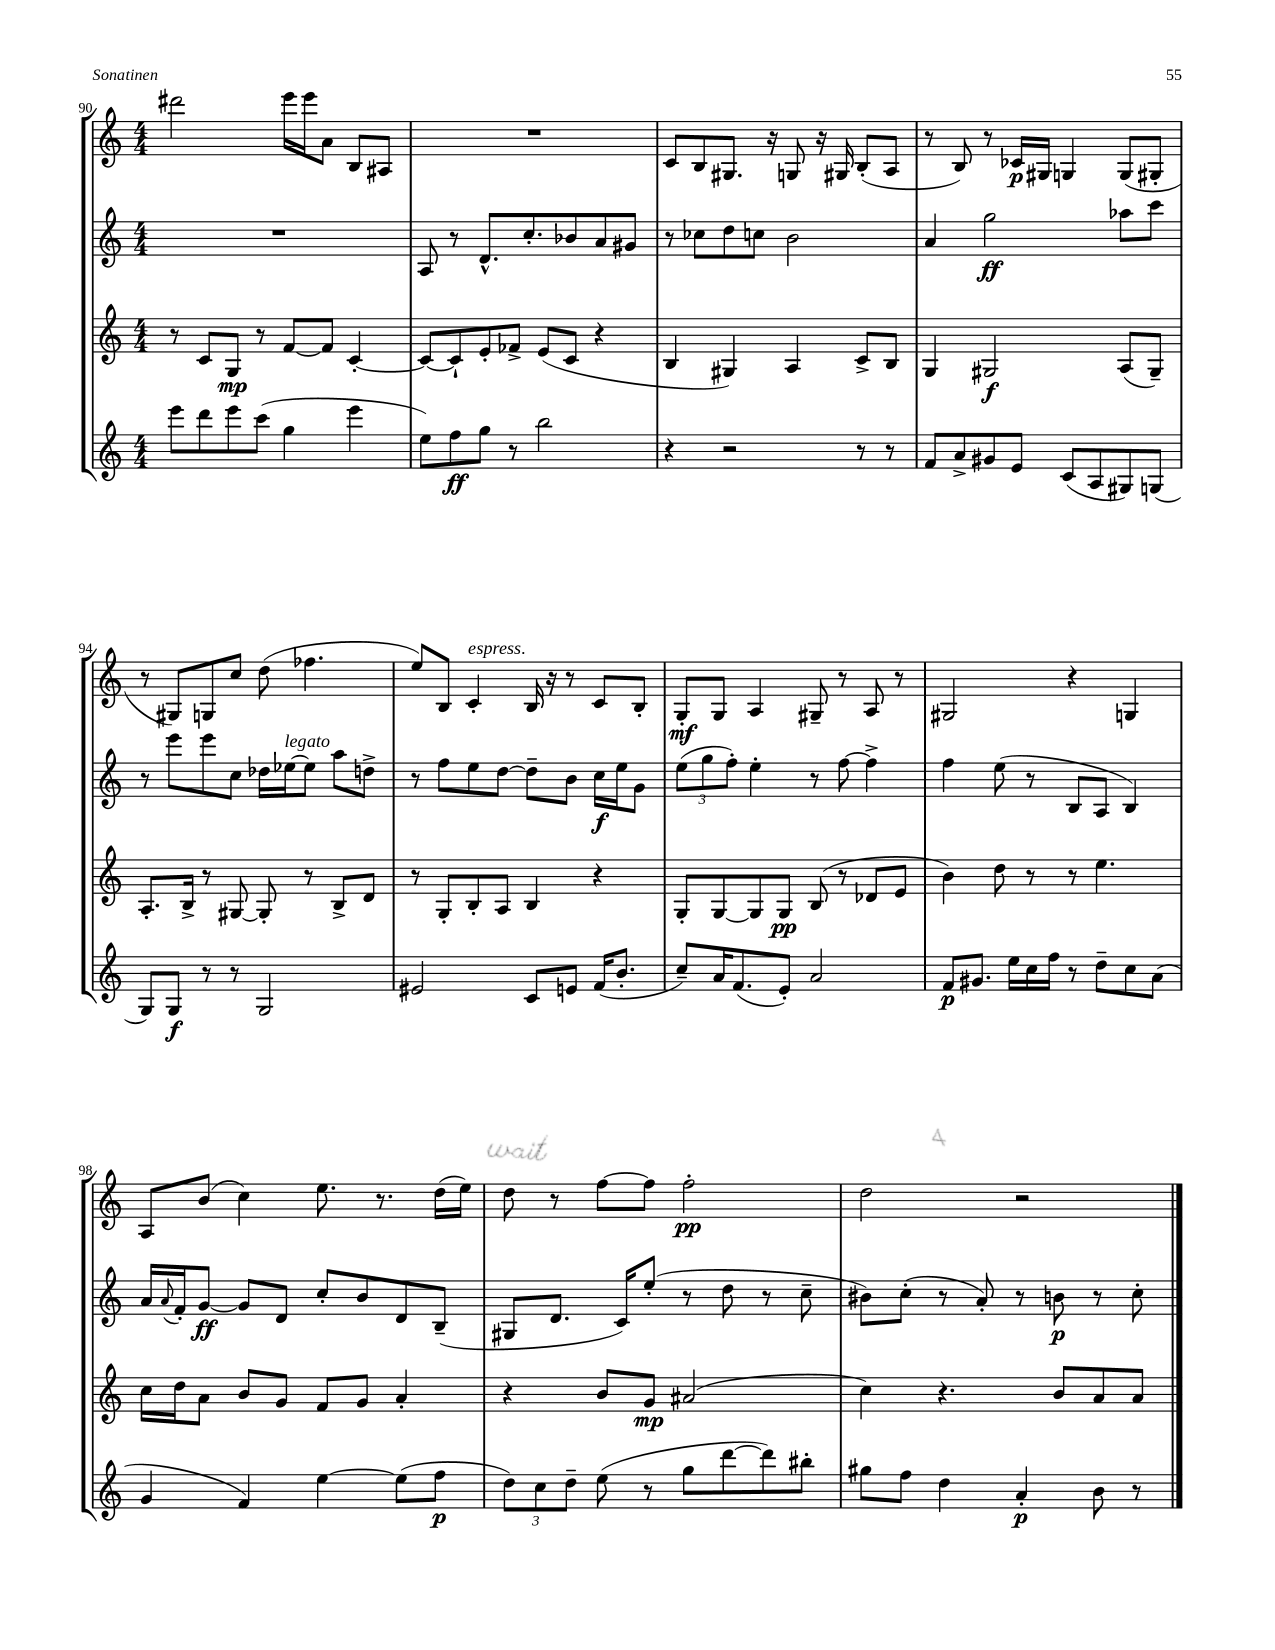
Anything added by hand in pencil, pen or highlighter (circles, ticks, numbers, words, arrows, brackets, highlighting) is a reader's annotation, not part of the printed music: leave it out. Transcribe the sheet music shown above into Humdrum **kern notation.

**kern	**dynam	**kern	**dynam	**kern	**dynam	**kern	**dynam
*part4	*part4	*part3	*part3	*part2	*part2	*part1	*part1
*staff4	*staff4	*staff3	*staff3	*staff2	*staff2	*staff1	*staff1
*clefG2	*	*clefG2	*	*clefG2	*	*clefG2	*
*k[]	*	*k[]	*	*k[]	*	*k[]	*
*M4/4	*	*M4/4	*	*M4/4	*	*M4/4	*
=90	=90	=90	=90	=90	=90	=90	=90
8eee\L	.	8r	.	1r	.	2ddd#X\	.
8ddd\	.	8c/L	.	.	.	.	.
8eee\	.	8G/J	mp	.	.	.	.
(8ccc\J	.	8r	.	.	.	.	.
4gg\	.	[8f/L	.	.	.	16eee\LL	.
.	.	.	.	.	.	16eee\J	.
.	.	8f/J]	.	.	.	8a\J	.
4eee\	.	[4c'/	.	.	.	8B/L	.
.	.	.	.	.	.	8A#X/J	.
=91	=91	=91	=91	=91	=91	=91	=91
8ee\L)	.	8c/L_	.	8A/	.	1r	.
8ff\	ff	8c`/]	.	8r	.	.	.
8gg\J	.	8e'/	.	8.d^^/L	.	.	.
8r	.	8f-X^/J	.	.	.	.	.
.	.	.	.	8.cc'/	.	.	.
2bb\	.	(8e/L	.	.	.	.	.
.	.	8c/J	.	8b-X/	.	.	.
.	.	4r	.	8a/	.	.	.
.	.	.	.	8g#X/J	.	.	.
=92	=92	=92	=92	=92	=92	=92	=92
4r	.	4B/	.	8r	.	8c/L	.
.	.	.	.	8cc-X\L	.	8B/	.
2r	.	4G#X/)	.	8dd\	.	8.G#X/J	.
.	.	.	.	8ccn\J	.	.	.
.	.	.	.	.	.	16r	.
.	.	4A/	.	2b\	.	8Gn/	.
.	.	.	.	.	.	16r	.
.	.	.	.	.	.	16G#X/	.
8r	.	8c^/L	.	.	.	(8B'/L	.
8r	.	8B/J	.	.	.	8A/J	.
=93	=93	=93	=93	=93	=93	=93	=93
8f/L	.	4G/	.	4a/	.	8r	.
8a^/	.	.	.	.	.	8B/)	.
8g#X/	.	2G#X/	f	2gg\	ff	8r	.
8e/J	.	.	.	.	.	16c-X/LL	p
.	.	.	.	.	.	16G#X/JJ	.
(8c/L	.	.	.	.	.	4Gn/	.
8A/	.	.	.	.	.	.	.
8G#X/)	.	(8A/L	.	8aa-X\L	.	(8G/L	.
(8Gn/J	.	8G#~/J)	.	8ccc\J	.	8G#X'/J	.
!!LO:LB:g=z
=94	=94	=94	=94	=94	=94	=94	=94
8G/L)	.	8.A'/L	.	8r	.	8r	.
8G/J	f	.	.	8eee\L	.	8G#X/L)	.
.	.	16B^/Jk	.	.	.	.	.
8r	.	8r	.	8eee\	.	8Gn/	.
8r	.	[8G#X/	.	8cc\J	.	8cc/J	.
2G/	.	8G#'/]	.	16dd-X\LL	.	(8dd\	.
!	!	!	!	!LO:TX:a:i:t=legato	!	!	!
.	.	.	.	[16ee-X\J	.	.	.
.	.	8r	.	8ee-\J]	.	4.ff-X\	.
.	.	8B^/L	.	8aa\L	.	.	.
.	.	8d/J	.	8ddn^\J	.	.	.
=95	=95	=95	=95	=95	=95	=95	=95
2e#X/	.	8r	.	8r	.	8ee/L)	.
.	.	8G'/L	.	8ff\L	.	8B/J	.
!	!	!	!	!	!	!LO:TX:a:i:t=espress.	!
.	.	8B'/	.	8ee\	.	4c'/	.
.	.	8A/J	.	[8dd\J	.	.	.
8c/L	.	4B/	.	8dd~\L]	.	16B/	.
.	.	.	.	.	.	16r	.
8en/J	.	.	.	8b\J	.	8r	.
(16f/KL	.	4r	.	16cc\LL	f	8c/L	.
8.b'/J	.	.	.	16ee\J	.	.	.
.	.	.	.	8g\J	.	8B'/J	.
=96	=96	=96	=96	=96	=96	=96	=96
8cc~/L)	.	8G'/L	.	(12ee\L	.	8G'/L	mf
.	.	.	.	12gg\	.	.	.
16a/K	.	[8G/	.	.	.	8G/J	.
.	.	.	.	12ff'\J)	.	.	.
(8.f/	.	.	.	.	.	.	.
.	.	8G/]	.	4ee'\	.	4A/	.
8e'/J)	.	8G/J	pp	.	.	.	.
2a/	.	(8B/	.	8r	.	8G#X~/	.
.	.	8r	.	[8ff\	.	8r	.
.	.	8d-X/L	.	4ff^\]	.	8A/	.
.	.	8e/J	.	.	.	8r	.
=97	=97	=97	=97	=97	=97	=97	=97
8f/L	p	4b\)	.	4ff\	.	2G#X/	.
8.g#X/J	.	.	.	.	.	.	.
.	.	8dd\	.	(8ee\	.	.	.
16ee\LL	.	.	.	.	.	.	.
16cc\	.	8r	.	8r	.	.	.
16ff\JJ	.	.	.	.	.	.	.
8r	.	8r	.	8B/L	.	4r	.
8dd~\L	.	4.ee\	.	8A/J	.	.	.
8cc\	.	.	.	4B/)	.	4Gn/	.
(8a\J	.	.	.	.	.	.	.
!!LO:LB:g=z
=98	=98	=98	=98	=98	=98	=98	=98
4g/	.	16cc\LL	.	16a/LL	.	8A/L	.
.	.	.	.	8qqa/	.	.	.
.	.	16dd\J	.	16f'/J	.	.	.
.	.	8a\J	.	[8g/J	ff	(8b/J	.
4f/)	.	8b/L	.	8g/L]	.	4cc\)	.
.	.	8g/J	.	8d/J	.	.	.
[4ee\	.	8f/L	.	8cc'/L	.	8.ee\	.
.	.	8g/J	.	8b/	.	.	.
.	.	.	.	.	.	8.r	.
(8ee\L]	.	4a'/	.	8d/	.	.	.
8ff\J	p	.	.	(8B~/J	.	(16dd\LL	.
.	.	.	.	.	.	16ee\JJ)	.
=99	=99	=99	=99	=99	=99	=99	=99
12dd\L)	.	4r	.	8G#X/L	.	8dd\	.
12cc\	.	.	.	.	.	.	.
.	.	.	.	8.d/J	.	8r	.
12dd~\J	.	.	.	.	.	.	.
(8ee\	.	8b/L	.	.	.	[8ff\L	.
.	.	.	.	16c/KL)	.	.	.
8r	.	8g/J	mp	(8ee'/J	.	8ff\J]	.
8gg\L	.	(2a#X/	.	8r	.	2ff'\	pp
[8ddd\	.	.	.	8dd\	.	.	.
8ddd\])	.	.	.	8r	.	.	.
8bb#X'\J	.	.	.	8cc~\	.	.	.
=100	=100	=100	=100	=100	=100	=100	=100
8gg#X\L	.	4cc\)	.	8b#X\L)	.	2dd\	.
8ff\J	.	.	.	(8cc'\J	.	.	.
4dd\	.	4.r	.	8r	.	.	.
.	.	.	.	8a'/)	.	.	.
4a'/	p	.	.	8r	.	2r	.
.	.	8b/L	.	8bn\	p	.	.
8b\	.	8a/	.	8r	.	.	.
8r	.	8a/J	.	8cc'\	.	.	.
==	==	==	==	==	==	==	==
*-	*-	*-	*-	*-	*-	*-	*-
